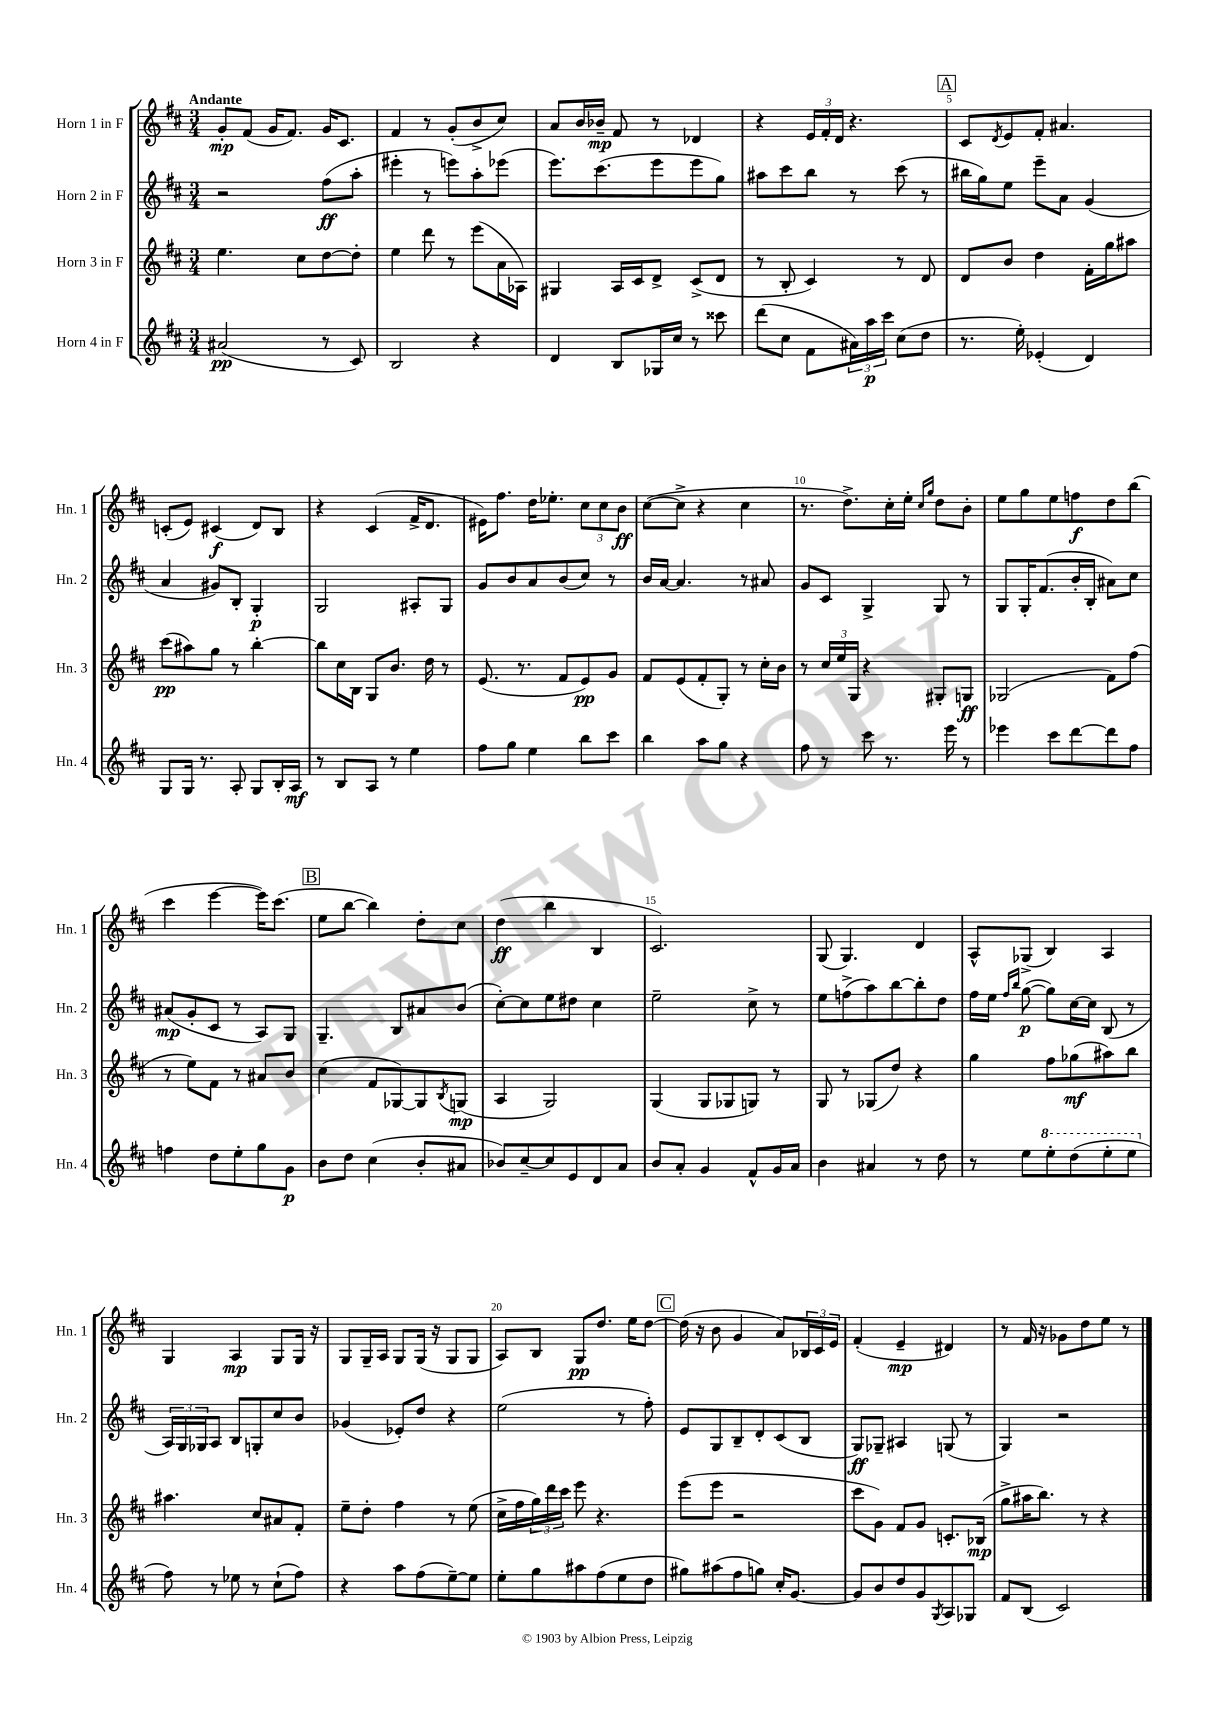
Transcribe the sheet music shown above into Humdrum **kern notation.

**kern	**dynam	**kern	**dynam	**kern	**dynam	**kern	**dynam
*part4	*part4	*part3	*part3	*part2	*part2	*part1	*part1
*staff4	*staff4	*staff3	*staff3	*staff2	*staff2	*staff1	*staff1
*I"Horn 4 in F	*	*I"Horn 3 in F	*	*I"Horn 2 in F	*	*I"Horn 1 in F	*
*I'Hn. 4	*	*I'Hn. 3	*	*I'Hn. 2	*	*I'Hn. 1	*
*clefG2	*	*clefG2	*	*clefG2	*	*clefG2	*
*k[f#c#]	*	*k[f#c#]	*	*k[f#c#]	*	*k[f#c#]	*
*M3/4	*	*M3/4	*	*M3/4	*	*M3/4	*
=1	=1	=1	=1	=1	=1	=1	=1
!	!	!	!	!	!	!LO:TX:a:B:t=Andante	!
(2a#X/	pp	4.ee\	.	2r	.	8g'/L	mp
.	.	.	.	.	.	(8f#/J	.
.	.	.	.	.	.	16g/KL	.
.	.	.	.	.	.	8.f#/J)	.
.	.	8cc#\L	.	.	.	.	.
8r	.	[8dd\	.	(8ff#\L	ff	16g/KL	.
.	.	.	.	.	.	8.c#/J	.
8c#/)	.	8dd'\J]	.	8aa'\J	.	.	.
=2	=2	=2	=2	=2	=2	=2	=2
2B/	.	4ee\	.	4eee#X'\	.	4f#/	.
.	.	8ddd\	.	8r	.	8r	.
.	.	8r	.	8eeen\L)	.	(8g'/L	.
4r	.	(8eee\L	.	8aa'\	.	8b^/	.
.	.	16a\L	.	(8eee-X\J	.	8cc#/J)	.
.	.	16A-X\JJ)	.	.	.	.	.
=3	=3	=3	=3	=3	=3	=3	=3
4d/	.	4G#X/	.	8.eee\L)	.	8a/L	.
.	.	.	.	.	.	16b/L	.
.	.	.	.	(8.ccc#\	.	16b-X~/JJ	mp
8B/L	.	16A/LL	.	.	.	8f#/	.
.	.	16c#/J	.	.	.	.	.
16G-X/L	.	8d^/J	.	8eee\	.	8r	.
16cc#/JJ	.	.	.	.	.	.	.
8r	.	(8c#^/L	.	8eee\	.	4d-X/	.
8ccc##X\	.	8d/J	.	8gg\J)	.	.	.
=4	=4	=4	=4	=4	=4	=4	=4
(8ddd\L	.	8r	.	8aa#X\L	.	4r	.
8cc#\J	.	8B'/	.	8ccc#\	.	.	.
8f#\L	.	4c#/)	.	8bb\J	.	24e/LL	.
.	.	.	.	.	.	24f#'/	.
.	.	.	.	.	.	24d/JJ	.
24a#X\L)	.	.	.	8r	.	4.r	.
24aa\	p	.	.	.	.	.	.
24ccc#\JJ	.	.	.	.	.	.	.
(8cc#\L	.	8r	.	(8ccc#\	.	.	.
8dd\J	.	8d/	.	8r	.	.	.
!!LO:REH:place=s1:t=A
=5	=5	=5	=5	=5	=5	=5	=5
8.r	.	8d/L	.	16bb#X\LL	.	8c#/L	.
.	.	.	.	16gg\J)	.	.	.
.	.	.	.	.	.	8qd/	.
.	.	8b/J	.	8ee\J	.	8e/	.
16ee'\)	.	.	.	.	.	.	.
(4e-X'/	.	4dd\	.	8eee~\L	.	8f#'/J	.
.	.	.	.	8a\J	.	4.a#X/	.
4d/)	.	16f#'\LL	.	(4g/	.	.	.
.	.	16gg\J	.	.	.	.	.
.	.	8aa#X\J	.	.	.	.	.
!!LO:LB:g=z
=6	=6	=6	=6	=6	=6	=6	=6
8G/L	.	(8ccc#\L	pp	4a/	.	(8cn'/L	.
16G/Jk	.	8aa#X\)	.	.	.	8e/J)	.
8.r	.	.	.	.	.	.	.
.	.	8gg\J	.	8g#X/L)	.	(4c#X/	f
8A'/	.	8r	.	8B'/J	.	.	.
8G/L	.	[4bb'\	.	4G'/	p	8d/L)	.
16B'/L	.	.	.	.	.	8B/J	.
16A/JJ	mf	.	.	.	.	.	.
=7	=7	=7	=7	=7	=7	=7	=7
8r	.	8bb\L]	.	2G/	.	4r	.
8B/L	.	16cc#\L	.	.	.	.	.
.	.	16B\JJ	.	.	.	.	.
8A/J	.	8G/L	.	.	.	(4c#/	.
8r	.	8.b/J	.	.	.	.	.
4ee\	.	.	.	8A#X'/L	.	16f#^/KL	.
.	.	16dd\	.	.	.	8.d/J	.
.	.	8r	.	8G/J	.	.	.
=8	=8	=8	=8	=8	=8	=8	=8
8ff#\L	.	(8.e/	.	8g/L	.	16e#X\KL)	.
.	.	.	.	.	.	8.ff#\J	.
8gg\J	.	.	.	8b/	.	.	.
.	.	8.r	.	.	.	.	.
4ee\	.	.	.	8a/	.	16dd\KL	.
.	.	.	.	.	.	8.ee-X'\J	.
.	.	8f#/L	.	(8b/	.	.	.
8bb\L	.	8e/)	pp	8cc#/J)	.	12cc#\L	.
.	.	.	.	.	.	12cc#\	.
8ccc#\J	.	8g/J	.	8r	.	.	.
.	.	.	.	.	.	12b\J	ff
=9	=9	=9	=9	=9	=9	=9	=9
4bb\	.	8f#/L	.	16b/LL	.	([8cc#\L	.
.	.	.	.	[16a/JJ	.	.	.
.	.	(8e/	.	4.a/]	.	8cc#^\J]	.
8aa\L	.	8f#'/	.	.	.	4r	.
8gg\J	.	8G'/J)	.	.	.	.	.
4r	.	8r	.	8r	.	4cc#\	.
.	.	16cc#'\LL	.	8a#X/	.	.	.
.	.	16b\JJ	.	.	.	.	.
=10	=10	=10	=10	=10	=10	=10	=10
8ff#\	.	8r	.	8g/L	.	8.r	.
8r	.	24cc#/LL	.	8c#/J	.	.	.
.	.	24ee/	.	.	.	.	.
.	.	.	.	.	.	8.dd^\L)	.
.	.	24G/JJ	.	.	.	.	.
8ccc#\	.	4r	.	4G^/	.	.	.
8.r	.	.	.	.	.	16cc#'\L	.
.	.	.	.	.	.	16ee'\JJ	.
.	.	.	.	.	.	16qqcc#/LL	.
.	.	.	.	.	.	16qqgg/JJ	.
.	.	8G#X'/L	.	8G/	.	8dd\L	.
16eee\	.	.	.	.	.	.	.
8r	.	8Gn/J	ff	8r	.	8b'\J	.
=11	=11	=11	=11	=11	=11	=11	=11
4eee-X\	.	(2G-X/	.	8G/L	.	8ee\L	.
.	.	.	.	16G'/K	.	8gg\	.
.	.	.	.	(8.f#/	.	.	.
8ccc#\L	.	.	.	.	.	8ee\	.
[8ddd\	.	.	.	16b'/L	.	8ffn\	f
.	.	.	.	16B'/JJ	.	.	.
8ddd\]	.	8f#\L)	.	8a#X\L)	.	8dd\	.
8ff#\J	.	(8ff#\J	.	8cc#\J	.	(8bb\J	.
!!LO:LB:g=z
=12	=12	=12	=12	=12	=12	=12	=12
4ffn\	.	8r	.	(8a#X/L	mp	4ccc#\	.
.	.	8ee\L)	.	8g'/	.	.	.
8dd\L	.	8f#\J	.	8c#/J	.	[4eee\	.
8ee'\	.	8r	.	8r	.	.	.
8gg\	.	8a#X/L	.	8A/L)	.	16eee\KL])	.
.	.	.	.	.	.	(8.ccc#\J	.
8g\J	p	8b/J	.	8G/J	.	.	.
!!LO:REH:place=s1:t=B
=13	=13	=13	=13	=13	=13	=13	=13
8b\L	.	(4cc#\	.	4.G~/	.	8ee\L	.
8dd\J	.	.	.	.	.	[8bb\J	.
(4cc#\	.	8f#/L	.	.	.	4bb\])	.
.	.	[8G-X/)	.	8B/L	.	.	.
8b'/L	.	8G-/]	.	8a#X/	.	8dd'\L	.
.	.	8qB/	.	.	.	.	.
8a#X/J	.	(8Gn/J	mp	(8b/J	.	8cc#\J	.
=14	=14	=14	=14	=14	=14	=14	=14
8b-X/L)	.	4A/	.	[8cc#'\L)	.	(4dd\	ff
[8cc#~/	.	.	.	8cc#\]	.	.	.
8cc#/]	.	2G/)	.	8ee\	.	4bb\	.
8e/	.	.	.	8dd#X\J	.	.	.
8d/	.	.	.	4cc#\	.	4B/	.
8a/J	.	.	.	.	.	.	.
=15	=15	=15	=15	=15	=15	=15	=15
8b/L	.	(4G/	.	2ee~\	.	2.c#/)	.
8a'/J	.	.	.	.	.	.	.
4g/	.	8G/L	.	.	.	.	.
.	.	8G-X/	.	.	.	.	.
8f#^^/L	.	8Gn/J)	.	8cc#^\	.	.	.
16g/L	.	8r	.	8r	.	.	.
16a/JJ	.	.	.	.	.	.	.
=16	=16	=16	=16	=16	=16	=16	=16
4b\	.	8G/	.	8ee\L	.	(8G/	.
.	.	8r	.	(8ffn^\	.	4.G/)	.
4a#X/	.	(8G-X/L	.	8aa\)	.	.	.
.	.	8dd/J)	.	[8bb\	.	.	.
8r	.	4r	.	8bb'\]	.	4d/	.
8dd\	.	.	.	8dd\J	.	.	.
=17	=17	=17	=17	=17	=17	=17	=17
8r	.	4gg\	.	16ff#\LL	.	8A^^/L	.
.	.	.	.	16ee\JJ	.	.	.
.	.	.	.	16qqff#/LL	.	.	.
.	.	.	.	16qqbb/JJ	.	.	.
8ee\L	.	.	.	([8gg\	p	(8G-X^/J	.
*8va	*	*	*	*	*	*	*
8eee'\	.	8ff#\L	.	8gg\L])	.	4B/)	.
(8ddd\	.	(8gg-X\	mf	[16cc#\L	.	.	.
.	.	.	.	16cc#\JJ]	.	.	.
8eee'\	.	8aa#X\)	.	(8B/	.	4A/	.
8eee\J	.	8bb\J	.	8r	.	.	.
!!LO:LB:g=z
=18	=18	=18	=18	=18	=18	=18	=18
*X8va	*	*	*	*	*	*	*
8ff#\)	.	4.aa#X\	.	24A/LL)	.	4G/	.
.	.	.	.	24G/	.	.	.
.	.	.	.	24G-X/J	.	.	.
8r	.	.	.	8A/J	.	.	.
8ee-X\	.	.	.	8B/L	.	4A/	mp
8r	.	8cc#/L	.	8Gn'/	.	.	.
(8cc#`\L	.	8a#X/	.	8cc#/	.	8G/L	.
8ff#\J)	.	8f#'/J	.	8b/J	.	16G/Jk	.
.	.	.	.	.	.	16r	.
=19	=19	=19	=19	=19	=19	=19	=19
4r	.	8ee~\L	.	(4g-X/	.	8G/L	.
.	.	8dd'\J	.	.	.	16G~/L	.
.	.	.	.	.	.	16A/JJ	.
8aa\L	.	4ff#\	.	8e-X'/L)	.	8G/L	.
(8ff#\	.	.	.	8dd/J	.	(16G/Jk	.
.	.	.	.	.	.	16r	.
[8ee~\)	.	8r	.	4r	.	8G/L	.
8ee\J]	.	(8ee\	.	.	.	8G/J	.
=20	=20	=20	=20	=20	=20	=20	=20
8ee'\L	.	16cc#^\LL	.	(2ee\	.	8A/L)	.
.	.	16ff#\	.	.	.	.	.
8gg\	.	24gg\)	.	.	.	8B/J	.
.	.	24ddd\	.	.	.	.	.
.	.	24ccc#\JJ	.	.	.	.	.
8aa#X\	.	8eee\	.	.	.	8G/L	pp
(8ff#\	.	4.r	.	.	.	8.dd/J	.
8ee\	.	.	.	8r	.	.	.
.	.	.	.	.	.	16ee\KL	.
8dd\J	.	.	.	8ff#'\)	.	[8dd\J	.
!!LO:REH:place=s1:t=C
=21	=21	=21	=21	=21	=21	=21	=21
8gg#X\L)	.	(8eee\L	.	8e/L	.	(16dd\]	.
.	.	.	.	.	.	16r	.
(8aa#X\	.	8eee\J	.	8G/	.	8b\	.
8ff#\	.	2r	.	8B~/	.	4g/	.
8ggn\J)	.	.	.	8d'/	.	.	.
16cc#'/KL	.	.	.	(8c#/	.	8a/L)	.
[8.g/J	.	.	.	.	.	.	.
.	.	.	.	8B/J	.	24B-X/L	.
.	.	.	.	.	.	24c#/	.
.	.	.	.	.	.	24e/JJ	.
=22	=22	=22	=22	=22	=22	=22	=22
8g/L]	.	8ccc#\L	.	8G/L)	ff	(4f#'/	.
8b/	.	8g\J)	.	8G-X~/J	.	.	.
8dd/	.	8f#/L	.	4A#X/	.	4e~/	mp
8g/	.	8g/J	.	.	.	.	.
8qG/	.	.	.	.	.	.	.
8A/	.	8.cn'/L	.	(8Gn/	.	4d#X/)	.
8G-X/J	.	.	.	8r	.	.	.
.	.	(16B-X/Jk	mp	.	.	.	.
=23	=23	=23	=23	=23	=23	=23	=23
8f#/L	.	8gg^\L	.	4G/)	.	8r	.
(8B/J	.	16aa#X\K	.	.	.	16f#/	.
.	.	8.bb\J)	.	.	.	16r	.
2c#/)	.	.	.	2r	.	8g-X\L	.
.	.	8r	.	.	.	8dd\	.
.	.	4r	.	.	.	8ee\J	.
.	.	.	.	.	.	8r	.
==	==	==	==	==	==	==	==
*-	*-	*-	*-	*-	*-	*-	*-
